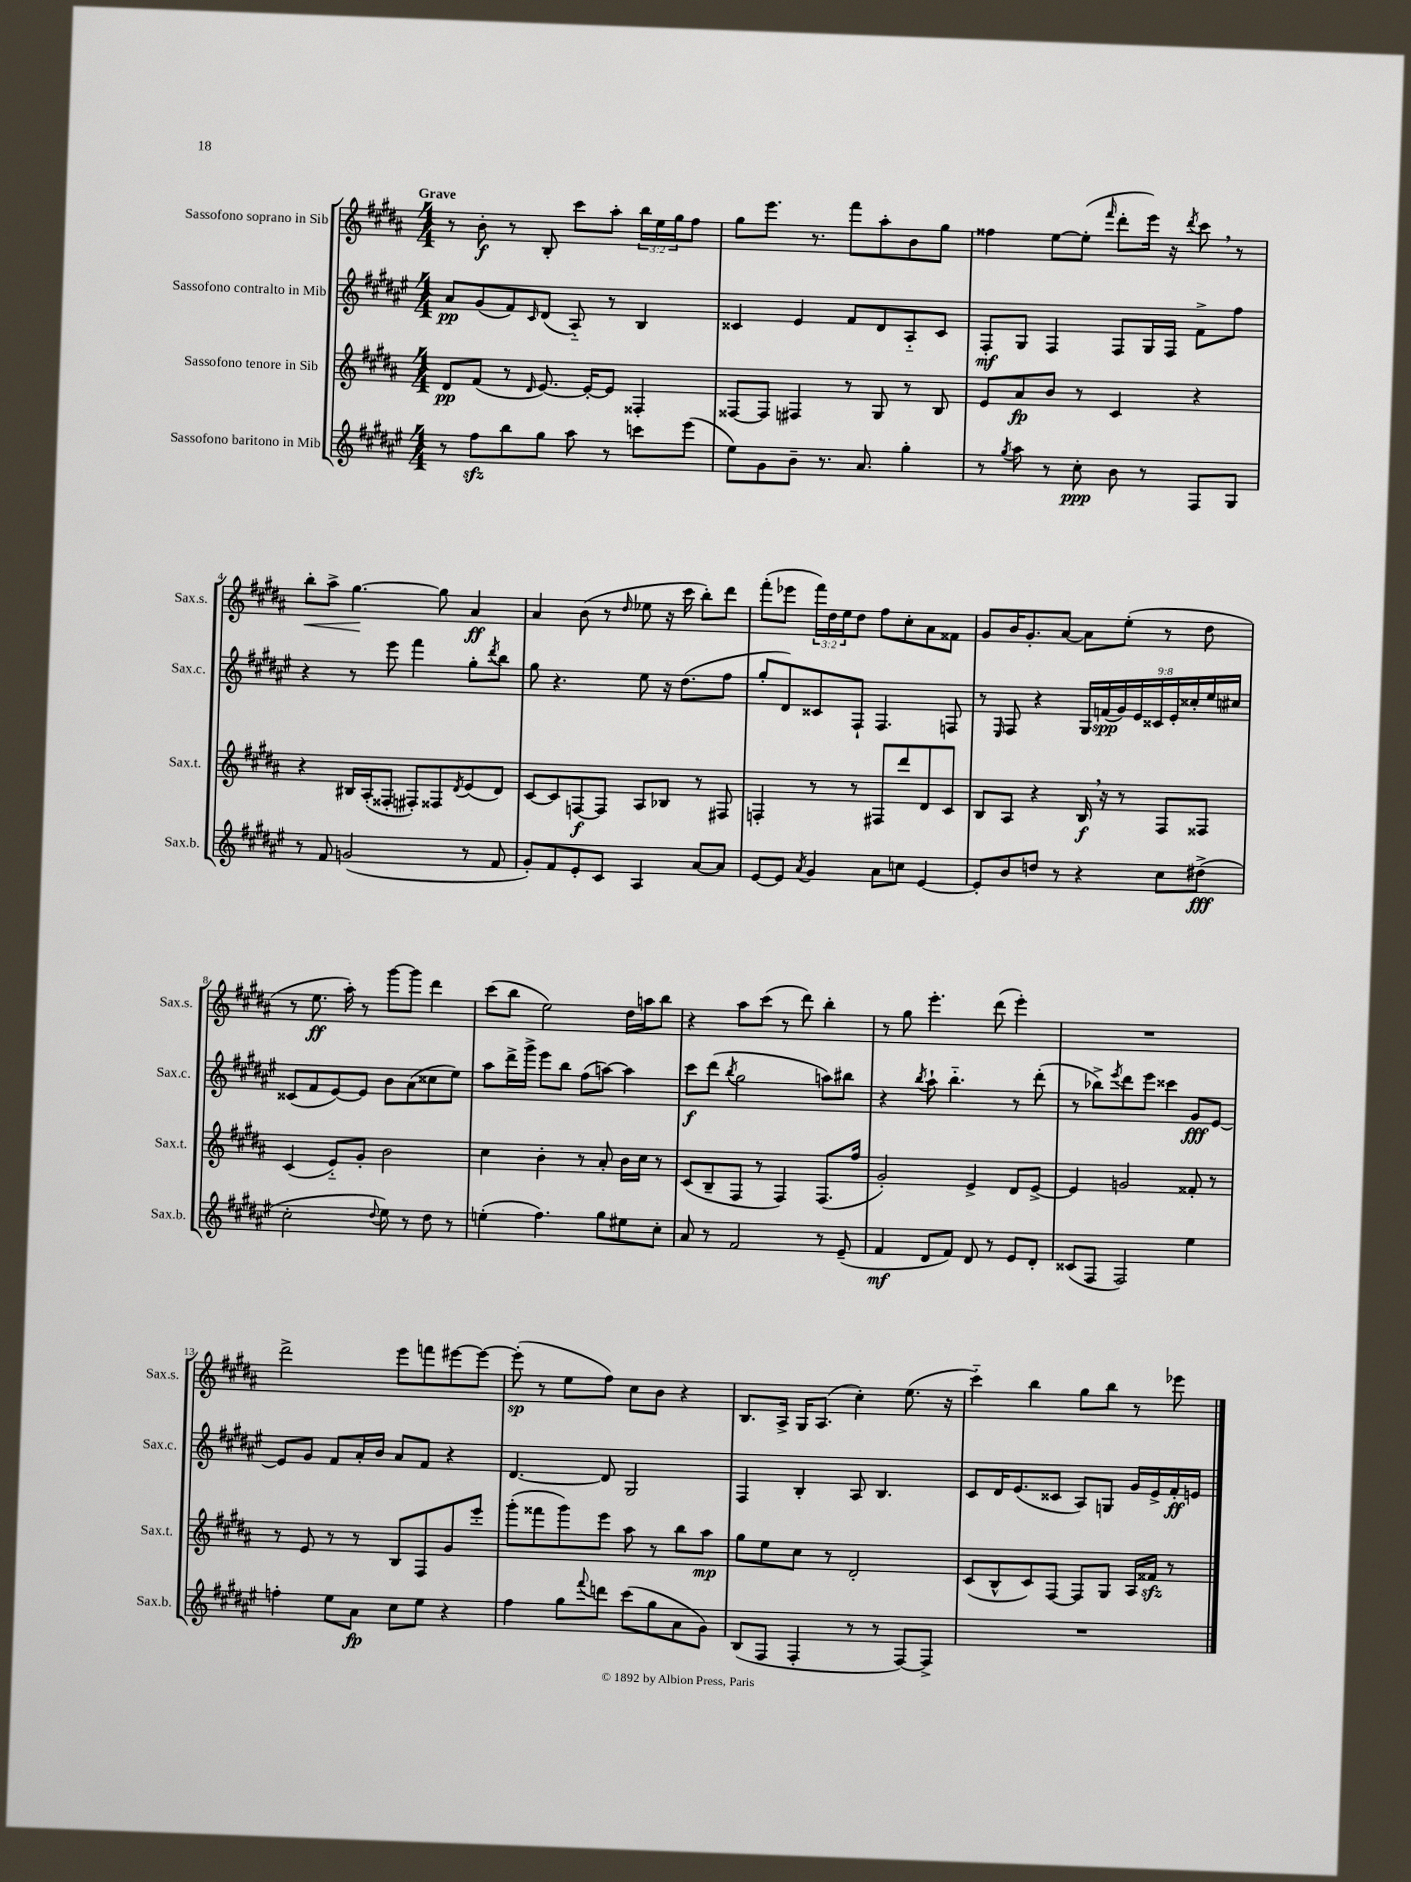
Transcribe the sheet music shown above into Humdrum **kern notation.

**kern	**dynam	**kern	**dynam	**kern	**dynam	**kern	**dynam
*part4	*part4	*part3	*part3	*part2	*part2	*part1	*part1
*staff4	*staff4	*staff3	*staff3	*staff2	*staff2	*staff1	*staff1
*I"Sassofono baritono in Mib	*	*I"Sassofono tenore in Sib	*	*I"Sassofono contralto in Mib	*	*I"Sassofono soprano in Sib	*
*I'Sax.b.	*	*I'Sax.t.	*	*I'Sax.c.	*	*I'Sax.s.	*
*clefG2	*	*clefG2	*	*clefG2	*	*clefG2	*
*k[f#c#g#d#a#e#]	*	*k[f#c#g#d#a#]	*	*k[f#c#g#d#a#e#]	*	*k[f#c#g#d#a#]	*
*M4/4	*	*M4/4	*	*M4/4	*	*M4/4	*
=1	=1	=1	=1	=1	=1	=1	=1
!	!	!	!	!	!	!LO:TX:a:B:t=Grave	!
8r	.	8d#/L	pp	8a#/L	pp	8r	.
8ff#zz\L	.	(8f#/J	.	(8g#/	.	8b'\	f
8bb\	.	8r	.	8f#/)	.	8r	.
.	.	16qqd#/	.	16qqc#/	.	.	.
8gg#\J	.	[8.e/)	.	(8d#/J	.	8B'/	.
8aa#\	.	.	.	8A#/)	.	8ccc#\L	.
.	.	16e'/KL_	.	.	.	.	.
8r	.	8e/J]	.	8r	.	8aa#'\J	.
8cccn\L	.	4F##X'/	.	4B/	.	24bb\LL	.
.	.	.	.	.	.	24ee\	.
.	.	.	.	.	.	24gg#\J	.
(8eee#\J	.	.	.	.	.	8ff#\J	.
=2	=2	=2	=2	=2	=2	=2	=2
8ee#\L)	.	[8F##X/L	.	4c##X/	.	8gg#\L	.
8g#\	.	8F##/J]	.	.	.	8.eee\J	.
8b~\J	.	4F#X/	.	4e#/	.	.	.
.	.	.	.	.	.	8.r	.
8.r	.	.	.	.	.	.	.
.	.	8r	.	8f#/L	.	8fff#\L	.
8.a#/	.	.	.	.	.	.	.
.	.	8G#/	.	8d#/	.	8aa#'\	.
4gg#'\	.	8r	.	8A#/	.	8b\	.
.	.	8B/	.	8c##/J	.	8gg#\J	.
=3	=3	=3	=3	=3	=3	=3	=3
8r	.	8e/L	.	8F#'/L	mf	4ff##X\	.
8qgg#/	.	.	.	.	.	.	.
8aa#\	.	8a#/	fp	8G#/J	.	.	.
8r	.	8b/J	.	4F#/	.	[8ee\L	.
8cc#'\	ppp	8r	.	.	.	(8ee'\J]	.
.	.	.	.	.	.	16qqfff#/	.
8b\	.	4c#/	.	8F#/L	.	8ddd#'\L	.
8r	.	.	.	16G#/L	.	16eee\Jk)	.
.	.	.	.	16F#/JJ	.	16r	.
.	.	.	.	.	.	8qddd#/	.
8F#/L	.	4r	.	8f#^\L	.	8ccc#,\	.
8G#/J	.	.	.	8ff#\J	.	8r	.
!!LO:LB:g=z
=4	=4	=4	=4	=4	=4	=4	=4
!	!	!	!	!	!	!	!LO:HP:b
8r	.	4r	.	4r	.	8bb'\L	<
8f#/	.	.	.	.	.	8aa#^\J	.
(2gn/	.	16B#X/LL	.	8r	.	[4.gg#\	.
.	.	(16A#'/J	.	.	.	.	.
.	.	8F##X'/J	.	8eee#\	.	.	.
.	.	8F#X'/L)	.	4fff#\	.	.	.
.	.	8F##X/	.	.	.	8gg#\]	[
.	.	8qd#/	.	.	.	.	.
8r	.	(8e/	.	8gg#'\L	.	4a#/	ff
.	.	.	.	8qddd#/	.	.	.
8f#/	.	8d#/J)	.	8bb\J	.	.	.
=5	=5	=5	=5	=5	=5	=5	=5
8g#'/L)	.	[8c#/L	.	8gg#\	.	4a#/	.
8f#/	.	8c#/]	.	4.r	.	.	.
8e#'/	.	[8Fn/	f	.	.	(8b\	.
8c#/J	.	8F/J]	.	.	.	8r	.
.	.	.	.	.	.	16qqdd#/	.
4A#/	.	8A#/L	.	8ee#\	.	8ee-X\	.
.	.	8B-X/J	.	16r	.	16r	.
.	.	.	.	(8.dd#\L	.	16ccc#\	.
[8a#/L	.	8r	.	.	.	8bb'\L)	.
8a#/J]	.	8F#X/	.	8ff#\J	.	8ddd#\J	.
=6	=6	=6	=6	=6	=6	=6	=6
[8e#/L	.	4Fn'/	.	8gg#'/L	.	(8fff#'\L	.
8e#/J]	.	.	.	8d#/)	.	8eee-X\J	.
8qa#/	.	.	.	.	.	.	.
4g#/	.	8r	.	8c##X/	.	24fff#\LL)	.
.	.	.	.	.	.	24dd#\	.
.	.	.	.	.	.	24ee\J	.
.	.	8r	.	8F#`/J	.	8dd#\J	.
8a#\L	.	8F#X/L	.	4.F#/	.	8ff#\L	.
8ccn\J	.	8ddd#/	.	.	.	8cc#'\	.
[4e#/	.	8d#/	.	.	.	8a#\	.
.	.	8c#/J	.	8Fn/	.	8f##X\J	.
=7	=7	=7	=7	=7	=7	=7	=7
8e#'/L]	.	8B/L	.	8r	.	8g#/L	.
.	.	.	.	16qqE#/	.	.	.
8b/	.	8A#/J	.	8F#/	.	16b/K	.
.	.	.	.	.	.	8.g#'/	.
8ddn/J	.	4r	.	4r	.	.	.
8r	.	.	.	.	.	[8a#/J	.
4r	.	16B,/	f	18G#/LL	.	8a#\L]	.
.	.	.	.	(18fn/	spp	.	.
.	.	16r	.	.	.	.	.
.	.	.	.	18g#/)	.	.	.
.	.	8r	.	.	.	(8ee'\J	.
.	.	.	.	18e#/	.	.	.
.	.	.	.	18c##X/	.	.	.
8cc#\L	.	8F#/L	.	.	.	8r	.
.	.	.	.	18e#'/	.	.	.
.	.	.	.	18cc##X'/	.	.	.
(8dd#X^\J	fff	8F##X/J	.	.	.	8dd#\	.
.	.	.	.	18ee#/	.	.	.
.	.	.	.	18cc#X/JJ	.	.	.
!!LO:LB:g=z
=8	=8	=8	=8	=8	=8	=8	=8
2cc#'\	.	(4c#/	.	(8c##X/L	.	8r	.
.	.	.	.	8f#/	.	8.ee\	ff
.	.	8e/L)	.	[8e#/)	.	.	.
.	.	.	.	.	.	16aa#'\)	.
.	.	8g#'/J	.	8e#/J]	.	8r	.
8qqdd#/	.	.	.	.	.	.	.
8ee#\)	.	2b\	.	8b\L	.	[8ggg#\L	.
8r	.	.	.	(8a#\	.	8ggg#\J]	.
8dd#\	.	.	.	8cc##X\	.	4ddd#\	.
8r	.	.	.	8ee#\J)	.	.	.
=9	=9	=9	=9	=9	=9	=9	=9
(4een'\	.	4cc#\	.	8aa#\L	.	(8ccc#\L	.
.	.	.	.	16ddd#^\L	.	8bb\J	.
.	.	.	.	16ggg#^\JJ	.	.	.
4.ff#\)	.	4b'\	.	8eee#\L	.	2ee\)	.
.	.	.	.	8bb\J	.	.	.
.	.	8r	.	(8ff#\L	.	.	.
8gg#\L	.	8a#'/	.	[8aan\J)	.	.	.
8ee#X\	.	16b\LL	.	4aa\]	.	16dd#\LL	.
.	.	16cc#\JJ	.	.	.	16aan\J	.
8cc#'\J	.	8r	.	.	.	8bb\J	.
=10	=10	=10	=10	=10	=10	=10	=10
8a#/	.	(8c#/L	.	8ccc#\L	f	4r	.
8r	.	8B~/	.	(8ddd#\J	.	.	.
.	.	.	.	8qbb/	.	.	.
2f#/	.	8F#/J	.	2gg#\	.	8aa#\L	.
.	.	8r	.	.	.	(8ccc#\J	.
.	.	4F#/)	.	.	.	8r	.
.	.	.	.	.	.	8ddd#\)	.
8r	.	(8.F#/L	.	8aan\L)	.	4bb'\	.
(8e#~/	.	.	.	8bb#X\J	.	.	.
.	.	16ff#/Jk	.	.	.	.	.
=11	=11	=11	=11	=11	=11	=11	=11
4f#/	mf	2g#'/)	.	4r	.	8r	.
.	.	.	.	.	.	8gg#\	.
.	.	.	.	8qbb/	.	.	.
8d#/L	.	.	.	8aa#`\	.	4.eee'\	.
8f#/J)	.	.	.	4.bb\	.	.	.
8d#/	.	4e^/	.	.	.	.	.
8r	.	.	.	.	.	(8ddd#\	.
8e#/L	.	8d#/L	.	8r	.	4eee'\)	.
8d#'/J	.	[8e^/J	.	(8ddd#'\	.	.	.
=12	=12	=12	=12	=12	=12	=12	=12
(8c##X/L	.	4e/]	.	8r	.	1r	.
8F#/J	.	.	.	8bb-X^\L)	.	.	.
.	.	.	.	8qeee#/	.	.	.
2F#/)	.	2gn/	.	8ddd#\	.	.	.
.	.	.	.	8eee#\J	.	.	.
.	.	.	.	4ccc##X\	.	.	.
4ee#\	.	8f##X'/	.	8g#/L	fff	.	.
.	.	8r	.	[8e#/J	.	.	.
!!LO:LB:g=z
=13	=13	=13	=13	=13	=13	=13	=13
4ffn'\	.	8r	.	8e#/L]	.	2ddd#^\	.
.	.	8e/	.	8g#/J	.	.	.
8ee#\L	.	8r	.	8f#/L	.	.	.
8a#\J	fp	8r	.	16a#'/L	.	.	.
.	.	.	.	16b/JJ	.	.	.
8cc#\L	.	8B/L	.	8a#/L	.	8eee\L	.
8ee#\J	.	8F#/	.	8f#/J	.	8fffn\	.
4r	.	8g#/	.	4r	.	[8eee#X\	.
.	.	8eee'/J	.	.	.	8eee#\J_	.
=14	=14	=14	=14	=14	=14	=14	=14
4ff#\	.	(8ggg#'\L	.	[4.d#/	.	(8eee#'\]	sp
.	.	8fff##X\	.	.	.	8r	.
8gg#\L	.	8ggg#\)	.	.	.	8ee\L	.
8qqfff#/	.	.	.	.	.	.	.
8dddn\J	.	8eee\J	.	8d#/]	.	8ff#\J)	.
(8ccc#\L	.	8aa#\	.	2G#/	.	8cc#\L	.
8gg#\	.	8r	.	.	.	8b\J	.
8a#\	.	8bb\L	.	.	.	4r	.
8g#\J)	.	8aa#\J	mp	.	.	.	.
=15	=15	=15	=15	=15	=15	=15	=15
(8B/L	.	8gg#\L	.	4F#/	.	8.B/L	.
8F#/J	.	8ee\	.	.	.	.	.
.	.	.	.	.	.	16A#^/Jk	.
4F#'/	.	8cc#\J	.	4B'/	.	16G#/KL	.
.	.	.	.	.	.	(8.A#/J	.
.	.	8r	.	.	.	.	.
8r	.	2d#'/	.	8A#/	.	4cc#'\)	.
8r	.	.	.	4.B/	.	.	.
[8F#/L)	.	.	.	.	.	(8.ee\	.
8F#^/J]	.	.	.	.	.	.	.
.	.	.	.	.	.	16r	.
=16	=16	=16	=16	=16	=16	=16	=16
1r	.	(8c#/L	.	8c#/L	.	4ccc#\)	.
.	.	8B^^/	.	16d#/K	.	.	.
.	.	.	.	(8.e#/	.	.	.
.	.	8c#/)	.	.	.	4bb\	.
.	.	[8F#/J	.	8c##X/J	.	.	.
.	.	8F#/L]	.	8A#/L)	.	8gg#\L	.
.	.	8G#/J	.	8Gn/J	.	8bb\J	.
.	.	16A#/LL	.	16g#/LL	.	8r	.
.	.	16f##Xzz/JJ	.	16e#^/	.	.	.
.	.	8r	.	16f#'/	ff	8eee-X\	.
.	.	.	.	16en/JJ	.	.	.
==	==	==	==	==	==	==	==
*-	*-	*-	*-	*-	*-	*-	*-
